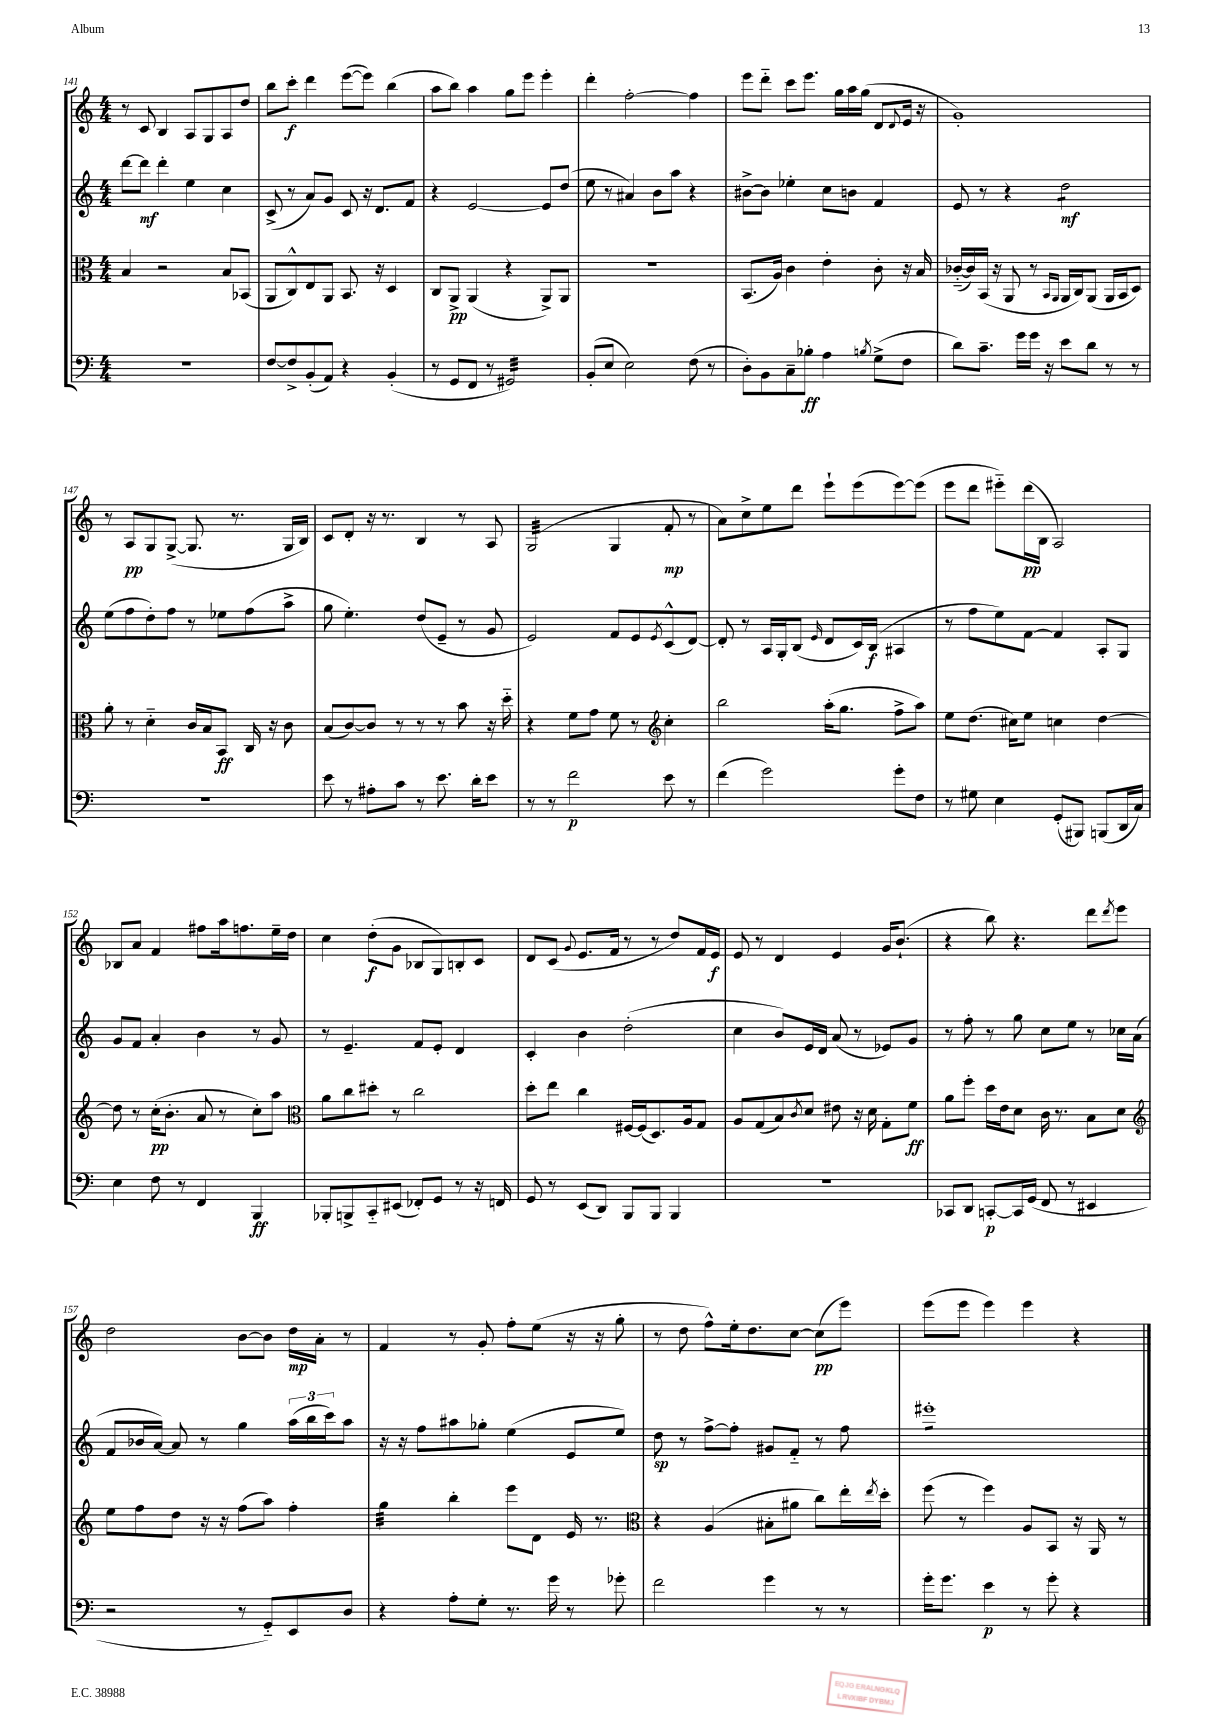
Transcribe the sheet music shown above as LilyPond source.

<<
\new StaffGroup <<
\new Staff = "s0" {
    \clef treble \key c \major \numericTimeSignature \time 4/4
    r8 c'8 b4 a8 g8 a8 d''8 |
    b''8 c'''8-.\f d'''4 e'''8~( e'''8) b''4( |
    a''8 b''8) a''4 g''8 e'''8 e'''4-. |
    d'''4-. f''2~-. f''4 |
    e'''8 d'''8-_ c'''8 e'''8. g''16 a''16 g''16( d'8 \appoggiatura { d'8 } e'16 r16 |
    g'1-.) |
    r8 a8\pp g8 g8~->( g8. r8. g16 b16) |
    c'8 d'8-. r16 r8. b4 r8 a8 |
    g2:32( g4 f'8-.\mp r8 |
    a'8) c''8-> e''8 d'''8 e'''8-! e'''8( e'''8~) e'''8( |
    e'''8 d'''8 eis'''8-_) d'''16\pp( b16 a2) |
    bes8 a'8 f'4 fis''8 a''16 f''8. e''16-- d''16 |
    c''4 d''8-.\f( g'8 bes8 g8) b8-. c'8 |
    d'8 c'8( \appoggiatura { g'8 } e'8. f'16 r8 r8 d''8) f'16 e'16\f |
    e'8 r8 d'4 e'4 g'16 b'8.-!( |
    r4 b''8) r4. d'''8 \acciaccatura { d'''8 } e'''8 |
    d''2 b'8~ b'8 d''16\mp a'16-. r8 |
    f'4 r8 g'8-. f''8-. e''8( r16 r16 g''8-. |
    r8 d''8 f''8-^) e''16-. d''8. c''8~ c''8\pp( e'''8) |
    e'''8( e'''8 e'''4) e'''4 r4 \bar "|." |
}
\new Staff = "s1" {
    \clef treble \key c \major \numericTimeSignature \time 4/4
    d'''8~ d'''8\mf d'''4-. e''4 c''4 |
    c'8->( r8 a'8) g'8 c'8 r16 d'8. f'8 |
    r4 e'2~ e'8 d''8( |
    e''8 r8 ais'4) b'8 a''8 r4 |
    bis'8~-> bis'8 ees''4-. c''8 b'8 f'4 |
    e'8 r8 r4 d''2:8\mf |
    e''8( f''8 d''8-.) f''8 r8 ees''8 f''8( a''8-> |
    g''8 e''4.-.) d''8( e'8-- r8 g'8 |
    e'2) f'8 e'8 \acciaccatura { e'8 } c'8-^( d'8~) |
    d'8-. r8 a16 g16-. b8( \grace { e'16 } d'8 c'16) b16\f( ais4 |
    r8 f''8 e''8) f'8~ f'4 a8-. g8 |
    g'8 f'8 a'4-. b'4 r8 g'8 |
    r8 e'4.-- f'8 e'8-. d'4 |
    c'4-. b'4 d''2-.( |
    c''4 b'8) e'16 d'16 a'8( r8 ees'8) g'8 |
    r8 f''8-. r8 g''8 c''8 e''8 r8 ces''16 a'16( |
    f'8 bes'16 a'16~) a'8 r8 g''4 \tuplet 3/2 { a''16( b''16 c'''16) } a''8 |
    r16 r16 f''8 ais''8 ges''8-. e''4( e'8 e''8) |
    d''8\sp r8 f''8~-> f''8-. gis'8 f'8-_ r8 f''8 |
    eis'''1:8-. \bar "|." |
}
\new Staff = "s2" {
    \clef alto \key c \major \numericTimeSignature \time 4/4
    b4 r2 b8 bes,8( |
    a,8 c8-^) e8 a,8 b,8. r16 d4 |
    c8 a,8->\pp a,4( r4 a,8->) a,8 |
    R1 |
    b,8.( a16) c'4 e'4-. c'8-. r16 b16 |
    ces'16~-_( ces'16) b,16( r16 a,8 r8 \grace { b,16 a,16 } a,16 c16) a,8( a,16 b,16 d8) |
    a'8-. r8 d'4-_ c'16 b16 b,8\ff c16 r16 c'8 |
    b8( c'8~) c'8 r8 r8 r8 b'8 r16 d''16-_ |
    r4 f'8 g'8 f'8 r8 \clef treble c''4-. |
    b''2 a''16-.( g''8. f''8-> a''8) |
    e''8 d''8.( cis''16) e''8 c''4 d''4~ |
    d''8 r8 c''16-.\pp( b'8.-. a'8 r8 c''8-.) a''8 |
    \clef alto a'8 c''8 dis''8-. r8 c''2 |
    d''8-. e''8 c''4 fis16~ fis16( d8.) a16 g8 |
    a8 g8( b8) \acciaccatura { c'8 } d'8 eis'8 r16 d'16 g8-. f'8\ff |
    a'8 f''8-. d''16 e'16 d'8 c'16 r8. b8 d'8 |
    \clef treble e''8 f''8 d''8 r16 r16 f''8( a''8) f''4-. |
    g''4:32 b''4-. e'''8 d'8 e'16 r8. |
    \clef alto r4 a4( bis8-. ais'8 c''8) e''16-. \acciaccatura { e''8 } d''16-. |
    f''8( r8 f''4) a8 b,8 r16 a,16 r8 \bar "|." |
}
\new Staff = "s3" {
    \clef bass \key c \major \numericTimeSignature \time 4/4
    R1 |
    f8~ f8-> b,8-.( a,8) r4 b,4-.( |
    r8 g,8 f,8 r8 gis,2:32) |
    b,8-.( e8 e2) f8( r8 |
    d8-.) b,8 c8-- bes8-.\ff a4 \acciaccatura { b8 } g8->( f8 |
    d'8) c'8.-- g'16 g'16 r16 e'8 d'8 r8 r8 |
    r1 |
    e'8 r8 ais8-. c'8 r8 e'8. d'16-. e'8 |
    r8 r8 f'2\p e'8 r8 |
    f'4( g'2) g'8-. f8 |
    r8 gis8 e4 g,8-.( bis,,8) b,,8( d,16 c16) |
    e4 f8 r8 f,4 b,,4\ff |
    bes,,8-. b,,8-> c,8-_ eis,8( fes,8-.) g,8 r8 r16 f,16 |
    g,8 r8 e,8( d,8) b,,8 b,,8 b,,4 |
    R1 |
    ces,8 d,8 c,8~-.\p c,16 g,16( f,8 r8 eis,4 |
    r2 r8 g,8-_) e,8 d8 |
    r4 a8-. g8-. r8. g'16 r8 ges'8-. |
    f'2 g'4 r8 r8 |
    g'16-. g'8. e'4\p r8 g'8-. r4 \bar "|." |
}
>>
>>
\layout { \context { \Score currentBarNumber = #141 } }
